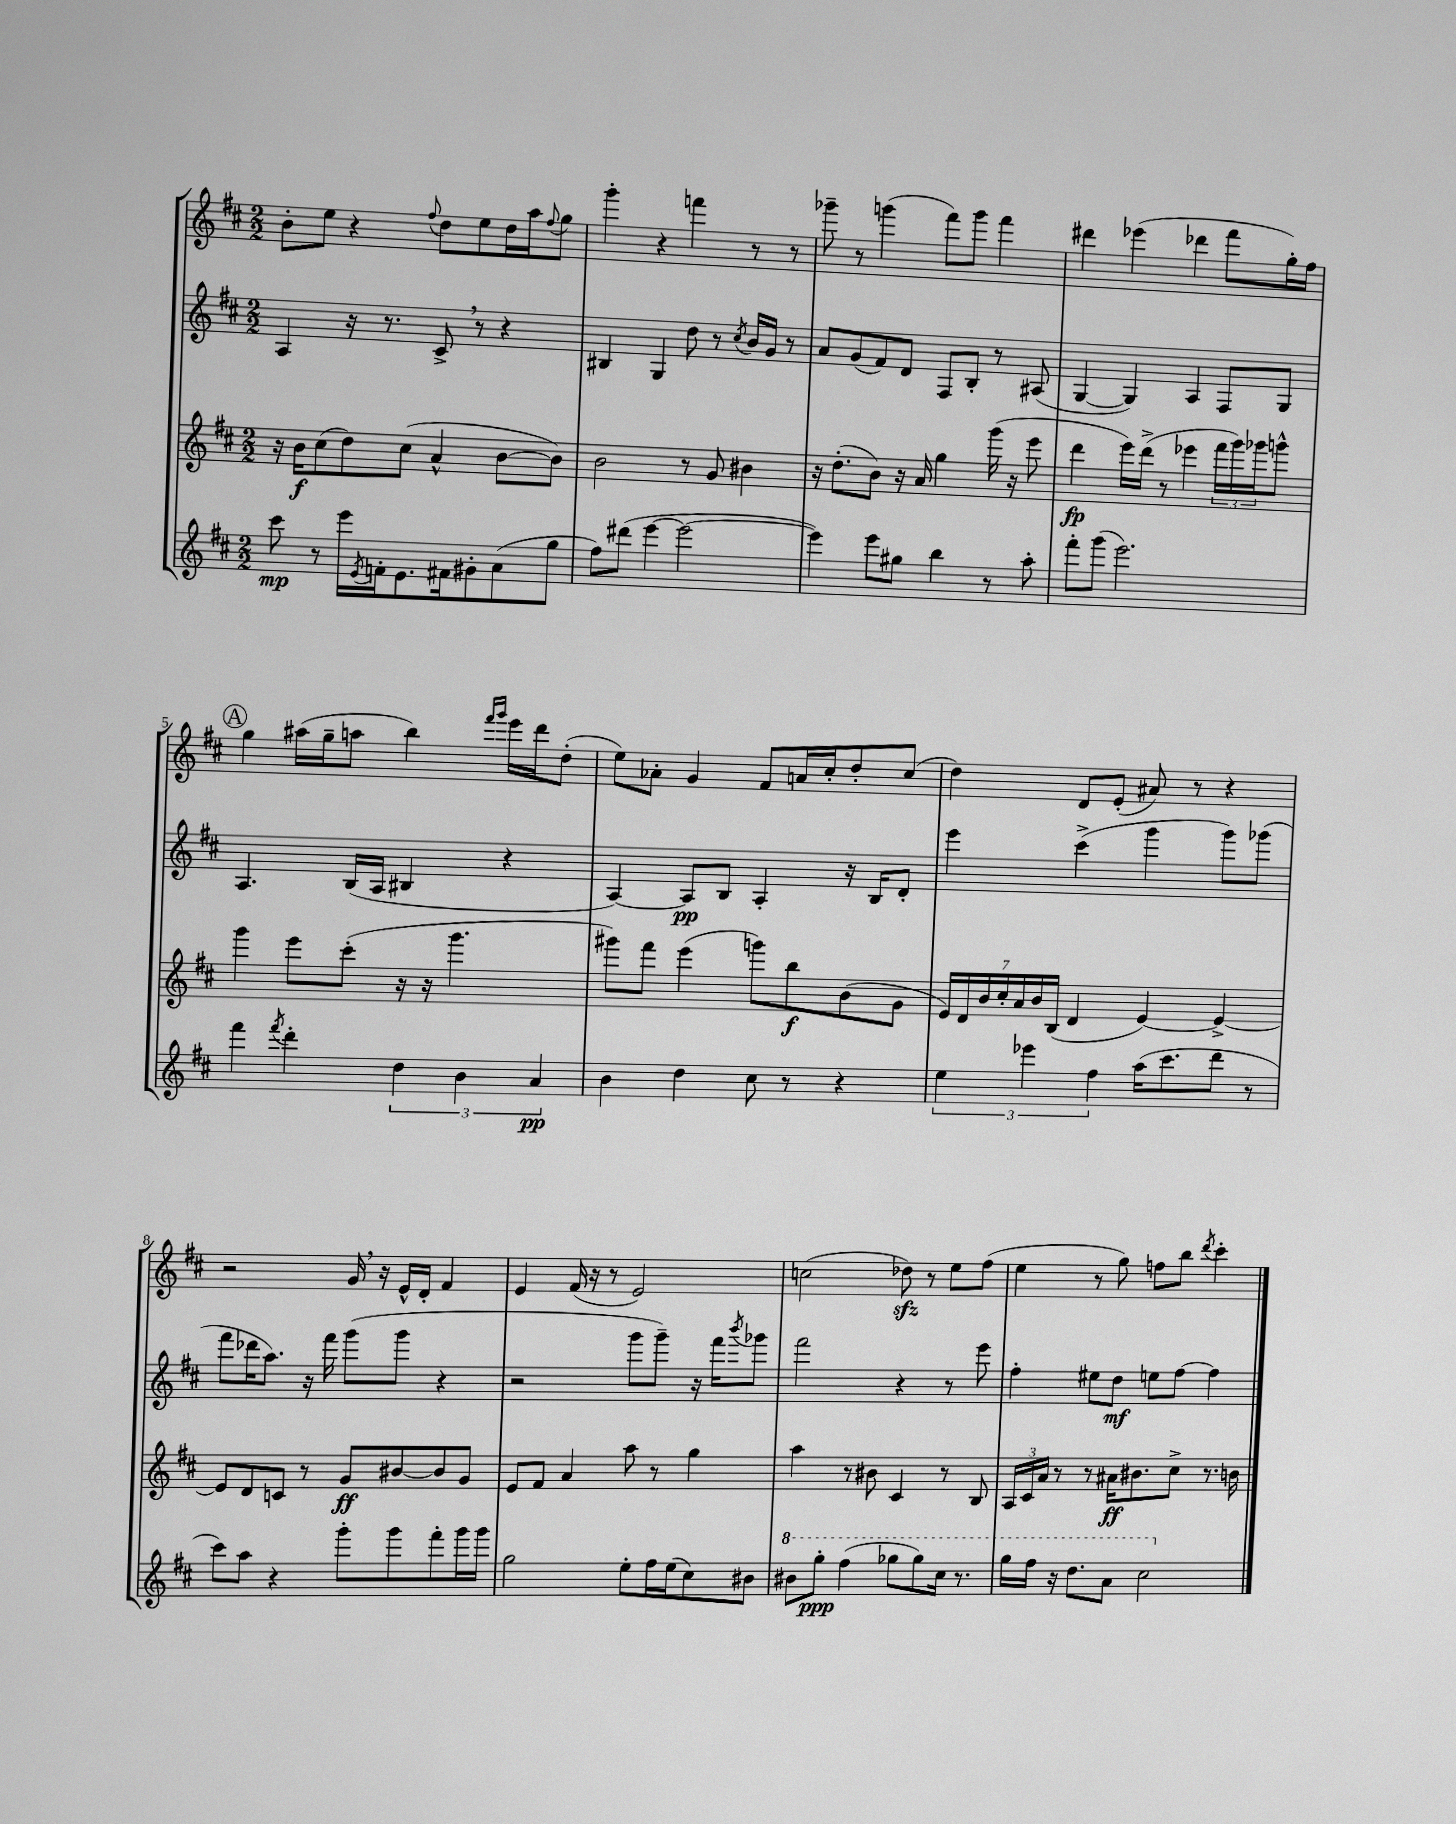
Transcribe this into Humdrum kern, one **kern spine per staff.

**kern	**dynam	**kern	**dynam	**kern	**dynam	**kern
*part4	*part4	*part3	*part3	*part2	*part2	*part1
*staff4	*staff4	*staff3	*staff3	*staff2	*staff2	*staff1
*clefG2	*	*clefG2	*	*clefG2	*	*clefG2
*k[f#c#]	*	*k[f#c#]	*	*k[f#c#]	*	*k[f#c#]
*M2/2	*	*M2/2	*	*M2/2	*	*M2/2
=1	=1	=1	=1	=1	=1	=1
8ccc#\	mp	16r	.	4A/	.	8b'\L
.	.	16b\KL	f	.	.	.
8r	.	(8cc#\	.	.	.	8ee\J
16eee\LL	.	8dd\)	.	16r	.	4r
8qe/	.	.	.	.	.	.
16fn'\J	.	.	.	8.r	.	.
8.e\	.	(8cc#\J	.	.	.	.
.	.	.	.	.	.	8qqff#/
.	.	4a^^/	.	8c#^,/	.	8dd\L
16f#X\k	.	.	.	.	.	.
8g#X'\	.	.	.	8r	.	8ee\
(8a\	.	[8b\L	.	4r	.	16dd\L
.	.	.	.	.	.	16aa\J
.	.	.	.	.	.	8qqff#/
8gg\J	.	8b\J])	.	.	.	8gg\J
=2	=2	=2	=2	=2	=2	=2
8ff#\L)	.	2b\	.	4B#X/	.	4ggg'\
(8ddd#X\J	.	.	.	.	.	.
[4eee\	.	.	.	4G/	.	4r
2eee\_	.	8r	.	8dd\	.	4fffn\
.	.	8g/	.	8r	.	.
.	.	.	.	8qcc#/	.	.
.	.	4b#X\	.	16b/LL	.	8r
.	.	.	.	16g/JJ	.	.
.	.	.	.	8r	.	8r
=3	=3	=3	=3	=3	=3	=3
4eee\])	.	16r	.	8a/L	.	8ggg-X~\
.	.	(8.dd'\L	.	.	.	.
.	.	.	.	(8g/	.	8r
8eee\L	.	8b\J)	.	8f#/)	.	(4gggn\
8gg#X\J	.	16r	.	8d/J	.	.
.	.	16a/	.	.	.	.
4bb\	.	4gg\	.	8F#/L	.	8fff#\L)
.	.	.	.	8B'/J	.	8ggg\J
8r	.	(16ggg\	.	8r	.	4fff#\
.	.	16r	.	.	.	.
8aa'\	.	8eee\	.	(8A#X/	.	.
=4	=4	=4	=4	=4	=4	=4
8fff#'\L	.	4ddd\	fp	[4G/	.	4ddd#X\
(8ggg\J	.	.	.	.	.	.
2.eee\)	.	16eee\LL)	.	4G/])	.	(4eee-X\
.	.	(16ddd^\JJ	.	.	.	.
.	.	8r	.	.	.	.
.	.	4eee-X\	.	4A/	.	4ddd-X\
.	.	24fff#\LL	.	8F#/L	.	8fff#\L
.	.	24ggg\)	.	.	.	.
.	.	24ggg-X\J	.	.	.	.
.	.	8gggn^^\J	.	8G/J	.	16gg'\L)
.	.	.	.	.	.	16ff#\JJ
!!LO:LB:g=z
!!LO:REH:place=s1:t=A
=5	=5	=5	=5	=5	=5	=5
4fff#\	.	4ggg\	.	4.A/	.	4gg\
8qfff#/	.	.	.	.	.	.
4ddd'\	.	8eee\L	.	.	.	(16aa#X\LL
.	.	.	.	.	.	16gg~\J
.	.	(8ccc#'\J	.	(16B/LL	.	8aan\J
.	.	.	.	16A/JJ	.	.
6dd\	.	16r	.	4B#X/	.	4bb\)
.	.	16r	.	.	.	.
.	.	4.ggg\	.	.	.	.
6b\	.	.	.	.	.	.
.	.	.	.	.	.	16qqfff#/LL
.	.	.	.	.	.	16qqggg/JJ
.	.	.	.	4r	.	16eee\LL
.	.	.	.	.	.	16ddd\J
6a/	pp	.	.	.	.	.
.	.	.	.	.	.	(8dd'\J
=6	=6	=6	=6	=6	=6	=6
4b\	.	8ggg#X\L)	.	[4A/)	.	8ee\L)
.	.	8fff#\J	.	.	.	8a-X'\J
4dd\	.	(4eee\	.	8A/L]	pp	4g/
.	.	.	.	8B/J	.	.
8cc#\	.	8gggn\L)	.	4A'/	.	8f#/L
8r	.	8bb\	f	.	.	16an/L
.	.	.	.	.	.	16cc#'/J
4r	.	(8b\	.	16r	.	8dd'/
.	.	.	.	16B/KL	.	.
.	.	8g\J	.	8d'/J	.	(8cc#/J
=7	=7	=7	=7	=7	=7	=7
6ee\	.	28e/LL)	.	4eee\	.	4dd\)
.	.	28d/	.	.	.	.
.	.	28b/	.	.	.	.
.	.	28cc#'/	.	.	.	.
.	.	28a/	.	.	.	.
6eee-X\	.	.	.	.	.	.
.	.	28b/	.	.	.	.
.	.	(28B/JJ	.	.	.	.
.	.	4d/	.	(4ccc#^\	.	8d/L
6ff#\	.	.	.	.	.	.
.	.	.	.	.	.	(8e'/J
(16aa\KL	.	[4e/)	.	4ggg\	.	8a#X/)
8.ccc#\	.	.	.	.	.	.
.	.	.	.	.	.	8r
8ddd\J	.	4e^/_	.	8ggg\L)	.	4r
8r	.	.	.	(8ggg-X\J	.	.
!!LO:LB:g=z
=8	=8	=8	=8	=8	=8	=8
8ccc#\L)	.	8e/L]	.	8fff#\L	.	2r
8aa\J	.	8d/	.	16ddd-X\K	.	.
.	.	.	.	8.aa\J)	.	.
4r	.	8cn/J	.	.	.	.
.	.	8r	.	16r	.	.
.	.	.	.	16fff#\	.	.
8ggg'\L	.	8g/L	ff	(8ggg\L	.	16g,/
.	.	.	.	.	.	16r
8ggg\	.	[8b#X/	.	8ggg\J	.	16e^^/LL
.	.	.	.	.	.	16d'/JJ
8fff#'\	.	8b#/]	.	4r	.	4f#/
16ggg\L	.	8g/J	.	.	.	.
16ggg\JJ	.	.	.	.	.	.
=9	=9	=9	=9	=9	=9	=9
2gg\	.	8e/L	.	2r	.	4e/
.	.	8f#/J	.	.	.	.
.	.	4a/	.	.	.	(16f#/
.	.	.	.	.	.	16r
.	.	.	.	.	.	8r
8ee'\L	.	8aa\	.	8ggg\L	.	2e/)
16ff#\L	.	8r	.	8ggg~\J)	.	.
(16ee\J	.	.	.	.	.	.
8cc#\)	.	4gg\	.	16r	.	.
.	.	.	.	16fff#\KL	.	.
.	.	.	.	8qbbb/	.	.
8b#X\J	.	.	.	8ggg-X\J	.	.
=10	=10	=10	=10	=10	=10	=10
*8va	*	*	*	*	*	*
8bb#X\L	.	4aa\	.	2fff#\	.	(2ccn\
8ggg'\J	ppp	.	.	.	.	.
(4fff#\	.	8r	.	.	.	.
.	.	8b#X\	.	.	.	.
8ggg-X\L	.	4c#/	.	4r	.	8dd-Xzz\)
8ggg-\)	.	.	.	.	.	8r
16ccc#\Jk	.	8r	.	8r	.	8ee\L
8.r	.	.	.	.	.	.
.	.	8B/	.	8eee\	.	(8ff#\J
=11	=11	=11	=11	=11	=11	=11
16ggg\LL	.	24A/LL	.	4ff#'\	.	4ee\
.	.	24c#/	.	.	.	.
16fff#\JJ	.	.	.	.	.	.
.	.	24a/JJ	.	.	.	.
16r	.	8r	.	.	.	.
8.ddd\L	.	.	.	.	.	.
.	.	8r	.	8ee#X\L	.	8r
8aa\J	.	16a#X\KL	ff	8dd\J	mf	8gg\)
.	.	8.b#X\	.	.	.	.
2ccc#\	.	.	.	8een\L	.	8ffn\L
.	.	8cc#^\J	.	[8ff#\J	.	8bb\J
.	.	.	.	.	.	8qddd/
.	.	8.r	.	4ff#\]	.	4ccc#'\
.	.	16bn\	.	.	.	.
*X8va	*	*	*	*	*	*
==	==	==	==	==	==	==
*-	*-	*-	*-	*-	*-	*-
